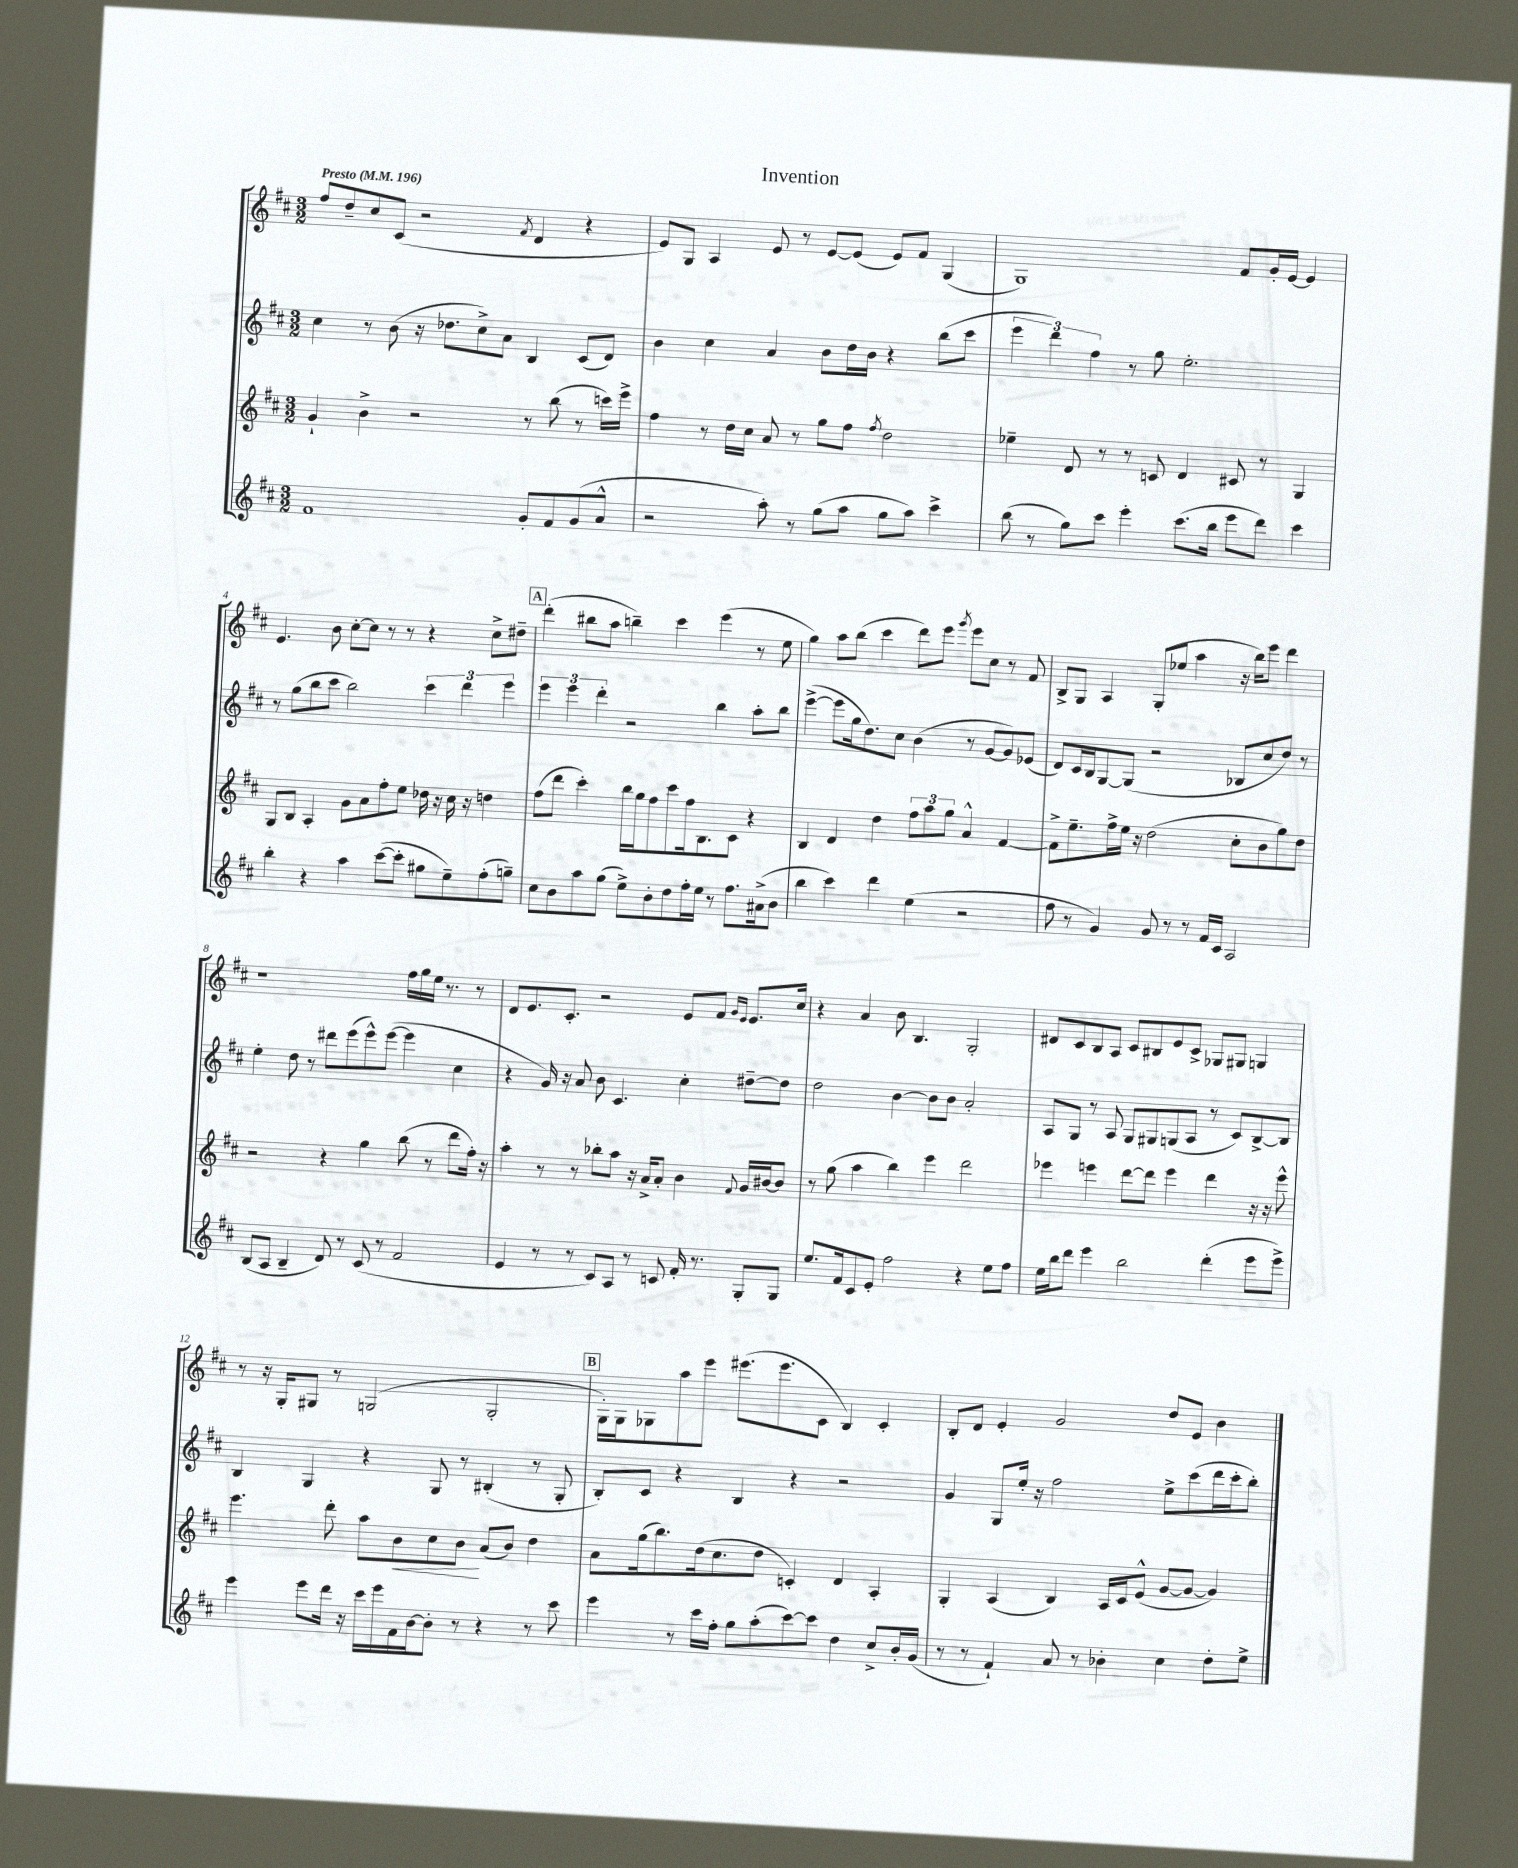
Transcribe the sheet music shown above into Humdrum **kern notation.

**kern	**kern	**kern	**kern
*staff4	*staff3	*staff2	*staff1
*clefG2	*clefG2	*clefG2	*clefG2
*k[f#c#]	*k[f#c#]	*k[f#c#]	*k[f#c#]
*M3/2	*M3/2	*M3/2	*M3/2
*MM196	*MM196	*MM196	*MM196
1f#	4g`	4cc#	8ff#
.	.	.	8dd~
.	4b^	8r	8cc#
.	.	(8b	(8c#
.	2r	16r	2r
.	.	8.dd-	.
.	.	8cc#^)	.
.	.	8a	.
.	.	.	8qf#
8g'	8r	4B	4d
8f#	(8bb	.	.
(8g	8r	(8c#	4r
8a^^	16ccc)	8d)	.
.	16eee^	.	.
=	=	=	=
2r	4ff#	4b	8e)
.	.	.	8G
.	8r	4cc#	4A
.	16dd	.	.
.	16cc#	.	.
8aa')	8a	4a	8e
8r	8r	.	8r
(8gg	8gg	8b	[8e
8aa	8ff#	16dd	(8e]
.	.	16b	.
.	8qff#	.	.
8gg	2dd	4r	8e)
8aa)	.	.	8f#
4ccc#^	.	(8bb	(4G
.	.	8ccc#	.
=	=	=	=
(8bb	4ee-~	6eee	1G)
8r	.	.	.
.	.	6ddd)	.
8gg)	8d	.	.
.	.	6ff#	.
8ccc#	8r	.	.
4eee'	8r	8r	.
.	8c	8gg	.
(8.ccc#	4d	2.ee'	.
16bb	.	.	.
8eee	8c#	.	8f#
8ddd)	8r	.	16g'
.	.	.	[16e
4ccc#	4G	.	4e]
=	=	=	=
4bb'	8G	8r	4.e
.	8B	(8gg	.
4r	4A'	8bb	.
.	.	8ccc#	8b
4aa	8g	2bb)	[8cc#'
.	8a	.	8cc#]
([8ccc#	8ff#'	.	8r
8ccc#']	8ee	.	8r
8gg#	16dd-	6ccc#	4r
.	16r	.	.
8ee~)	16cc#	.	.
.	.	6ddd	.
.	16r	.	.
(8ff#'	4dd	.	8cc#^
.	.	6eee	.
8gg~)	.	.	8dd#~
=	=	=	=
8cc#	(8ff#	6eee	(4ddd'
8b	8ddd	.	.
.	.	6eee	.
8aa	4ccc#')	.	8bb#
.	.	6ddd'	.
(8gg	.	.	8aa
8ee^)	16bb	2r	4bb~)
.	16gg	.	.
8b'	8ff#	.	.
8dd	8ccc#	.	4ccc#
16ff#'	16ff#	.	.
16ee	8.B	.	.
8r	.	4bb	(4eee
8.ff#	8c#	.	.
.	4r	8aa'	8r
(16a#^	.	.	.
8b	.	8bb	8ee
=	=	=	=
4bb	4B	([4eee^	4gg)
4ccc#)	4d	8eee]	8aa
.	.	16gg	(8bb
.	.	8.dd)	.
4ddd	4dd	.	4ccc#
.	.	8cc#	.
(4ee	12ff#	(4b	8ddd)
.	12aa	.	.
.	.	.	8eee
.	12gg	.	.
.	.	.	8qggg
2r	4a^^	8r	8eee
.	.	[8g	8cc#
.	[4f#	8g])	8r
.	.	(8e-	8f#
=	=	=	=
8ff#	8f#^]	8d)	8B^
8r	8.ee~	16c#	8G
.	.	16B	.
4g)	.	[8G	4A
.	16ff#^	.	.
.	16ee	(8G]	.
.	16r	.	.
8g	(2dd	2r	(8G'
8r	.	.	8ee-
8r	.	.	4aa
16f#	.	.	.
16c#	.	.	.
2A	8cc#'	8B-	16r
.	.	.	16bb)
.	8b	8cc#	8eee
.	8gg)	8dd)	4ddd
.	8dd	8r	.
=	=	=	=
(8B	2r	4ee'	1r
8A	.	.	.
4B~	.	8dd	.
.	.	8r	.
8d)	4r	8ddd#	.
8r	.	(8eee	.
(8c#	4gg	8eee^^)	.
8r	.	([8eee	.
2f#	(8bb	4eee]	16ff#
.	.	.	16gg
.	8r	.	16ee
.	.	.	8.r
.	8ddd	4cc#	.
.	16ff#')	.	8r
.	16r	.	.
=	=	=	=
4e	4aa'	4r	8d
.	.	.	8.e
8r	8r	16g)	.
.	.	16r	8.c#'
8r	8r	8a	.
8c#)	8bb-'	8b	2r
8A	8aa	4.c#	.
8r	16r	.	.
.	16a^	.	.
8c	8a'	.	.
16f#'	4b	4cc#'	8e
8.r	.	.	.
.	.	.	8f#
.	.	.	16qqg
.	8qqf#	.	16qqe
8G'	16g	[8dd#~	8.e
.	[16b#	.	.
8G	8b#]	8dd#]	.
.	.	.	16cc#
=	=	=	=
8.ee	8r	2dd	4r
.	(8gg	.	.
16f#	.	.	.
8c#	4aa	.	4a
8e'	.	.	.
2ff#	4bb)	[4b	8b
.	.	.	4.B
.	4eee	8b]	.
.	.	8b	.
4r	2ddd	2a'	2G'
8ee	.	.	.
8ff#	.	.	.
=	=	=	=
16ee	4eee-	8A	8d#
16bb	.	.	.
8ddd	.	8G	8c#
4eee	4eee	8r	8B
.	.	8A	8A
2bb	[8ddd	8G	8c#
.	8ddd]	8G#	8B#
.	4eee	(8G	8e
.	.	8A	8c#^
(4ddd'	4ddd	8r	8G-
.	.	8c#)	8G#
8eee	16r	[8B^	4G
.	16r	.	.
8eee^)	8eee^^	8B]	.
=	=	=	=
4eee	4.eee	4B	8r
.	.	.	16r
.	.	.	16G'
8eee	.	4G	8G#
16ddd	8ddd'	.	8r
16r	.	.	.
16ccc#	8aa	4r	(2G
16eee	.	.	.
16f#	8b	.	.
[16b	.	.	.
8b']	8cc#	8G	.
8r	8b	8r	.
4r	(8a	(4B#'	2G'
.	8b)	.	.
8r	4dd	8r	.
8ccc#	.	8G'	.
=	=	=	=
4eee	8a	8B')	16G')
.	.	.	16G
.	(16gg	8c#	8G-
.	8.bb)	.	.
8r	.	4r	8aa
16ccc#	(16dd	.	8eee
16ff#'	8.cc#	.	.
8gg	.	4B	(8.eee#
(8aa'	8dd	.	.
.	.	.	8.eee#
[8ccc#)	4c')	4r	.
8ccc#]	.	.	8c#
4dd	4d	2r	4B)
8cc#^	4A'	.	4c#'
16b'	.	.	.
(16g	.	.	.
=	=	=	=
8r	4G'	4g	8B'
8r	.	.	8d
4f#`)	(4A	8G	4e'
.	.	16ee'	.
.	.	16r	.
8a	4B)	2ff#	2g
8r	.	.	.
4b-'	16A	.	.
.	16c#	.	.
.	(8e^^	.	.
4cc#	[8g	8ee^	8dd
.	8g_	(8ccc#	8e
8dd'	4g])	16ddd	4b
.	.	16ccc#'	.
8ee^	.	8bb')	.
==	==	==	==
*-	*-	*-	*-
